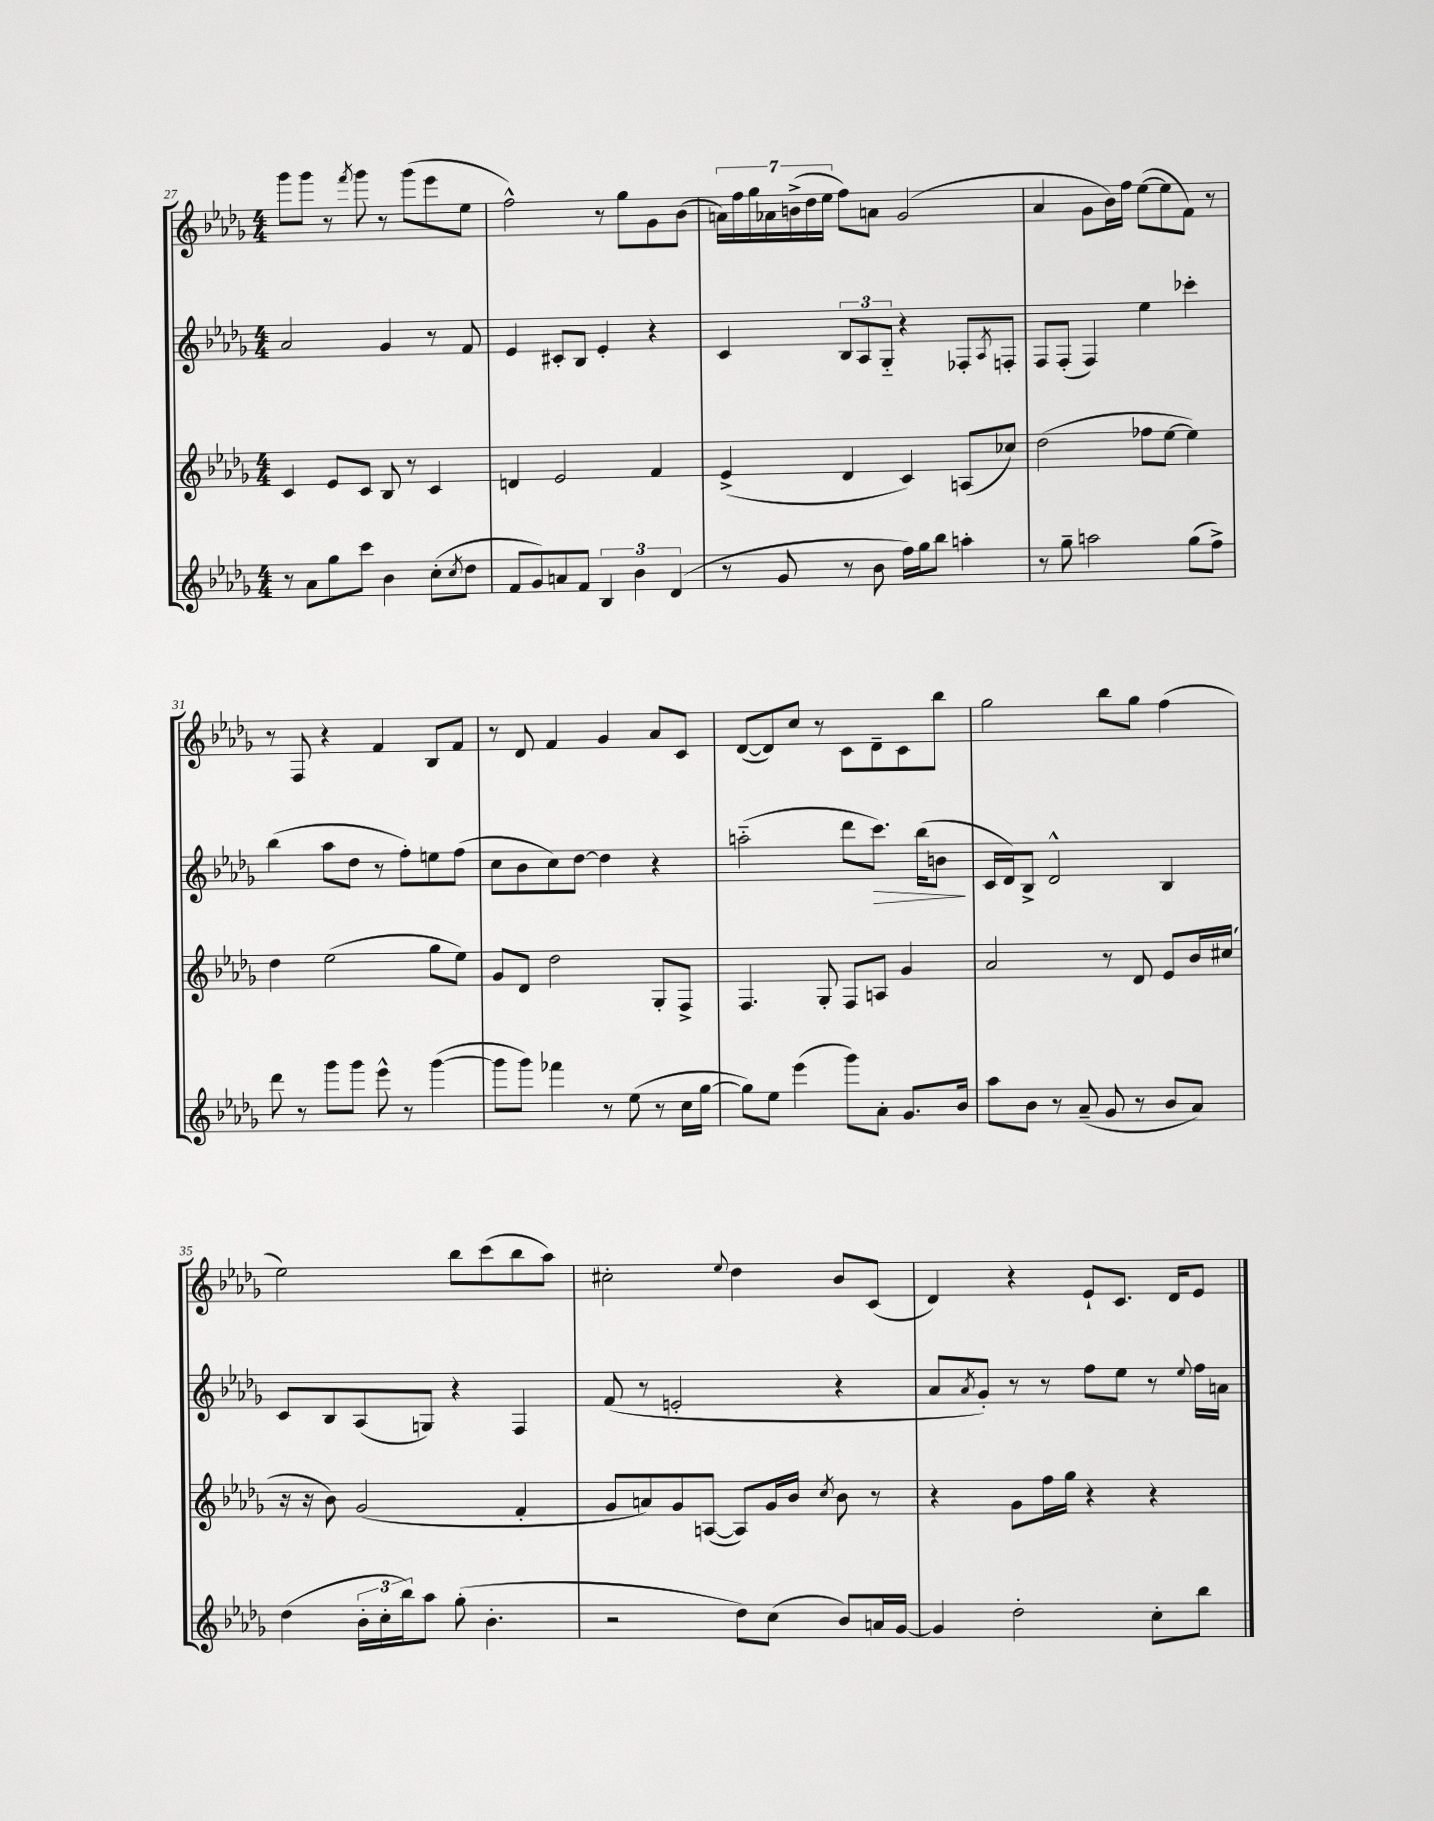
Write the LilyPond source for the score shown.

<<
\new StaffGroup <<
\new Staff = "s0" {
    \clef treble \key des \major \numericTimeSignature \time 4/4
    ges'''8 ges'''8 r8 \acciaccatura { f'''8 } ges'''8 r8 ges'''8( ees'''8 ees''8 |
    f''2-^) r8 ges''8 ges'8 bes'8( |
    \tuplet 7/4 { a'16) f''16 ges''16 aes'16 b'16->( des''16 ees''16 } f''8) a'8 ges'2( |
    aes'4 ges'8 bes'16) f''16 ees''8~( ees''8 f'8) r8 |
    r8 f8 r4 f'4 bes8 f'8 |
    r8 des'8 f'4 ges'4 aes'8 c'8 |
    des'8~( des'8) c''8 r8 c'8 des'8-- c'8 bes''8 |
    ges''2 bes''8 ges''8 f''4( |
    ees''2) bes''8 c'''8( bes''8 aes''8) |
    cis''2-. \appoggiatura { ees''8 } des''4 bes'8 c'8( |
    des'4) r4 ees'8-! c'8. des'16 ees'8 \bar "|." |
}
\new Staff = "s1" {
    \clef treble \key des \major \numericTimeSignature \time 4/4
    aes'2 ges'4 r8 f'8 |
    ees'4 cis'8-. bes8 ees'4-. r4 |
    c'4 \tuplet 3/2 { bes8 aes8 ges8-_ } r4 fes8-. \acciaccatura { aes8 } f8-. |
    f8 f8-.( f4) ees''4 ces'''4-. |
    bes''4( aes''8 des''8 r8 f''8-.) e''8 f''8( |
    c''8 bes'8 c''8) des''8~ des''4 r4 |
    a''2-_( des'''8 c'''8.\>) bes''16( b'8\! |
    c'16 des'16) bes8-> des'2-^ bes4 |
    c'8 bes8 aes8( g8) r4 f4 |
    f'8( r8 e'2-. r4 |
    aes'8 \acciaccatura { aes'8 } ges'8-.) r8 r8 f''8 ees''8 r8 \appoggiatura { ees''8 } f''16 a'16 \bar "|." |
}
\new Staff = "s2" {
    \clef treble \key des \major \numericTimeSignature \time 4/4
    c'4 ees'8 c'8 bes8 r8 c'4 |
    d'4 ees'2 f'4 |
    ees'4->( des'4 c'4) a8( ces''8) |
    des''2( fes''8 ees''8~ ees''4) |
    des''4 ees''2( ges''8 ees''8) |
    ges'8 des'8 des''2 ges8-. f8-> |
    f4. ges8-. f8 a8 ges'4 |
    aes'2 r8 des'8 ees'8 bes'16 cis''16( |
    r16 r16 bes'8) ges'2( f'4-. |
    ges'8 a'8) ges'8 a8~( a8) ges'16 bes'16 \acciaccatura { c''8 } bes'8 r8 |
    r4 ges'8 f''16 ges''16 r4 r4 \bar "|." |
}
\new Staff = "s3" {
    \clef treble \key des \major \numericTimeSignature \time 4/4
    r8 aes'8 ges''8 c'''8 bes'4 c''8-.( \acciaccatura { c''8 } des''8 |
    f'8 ges'8) a'8 f'8 \tuplet 3/2 { bes4 bes'4 des'4( } |
    r8 ges'8 r8 bes'8 f''16) ges''16 bes''8 a''4-. |
    r8 ges''8-- a''2 ges''8( f''8->) |
    des'''8 r8 ges'''8 ges'''8 ees'''8-^ r8 ges'''4~( |
    ges'''8 ges'''8) fes'''4 r8 ees''8( r8 c''16 ges''16~ |
    ges''8) ees''8 ees'''4( ges'''8) aes'8-. ges'8. bes'16 |
    aes''8 bes'8 r8 aes'8--( ges'8 r8 bes'8 aes'8) |
    des''4( \tuplet 3/2 { bes'16-. c''16-. bes''16) } aes''8 ges''8-.( bes'4.-. |
    r2 des''8) c''8( bes'8) a'16 ges'16~ |
    ges'4 des''2-. c''8-. bes''8 \bar "|." |
}
>>
>>
\layout { \context { \Score currentBarNumber = #27 } }
